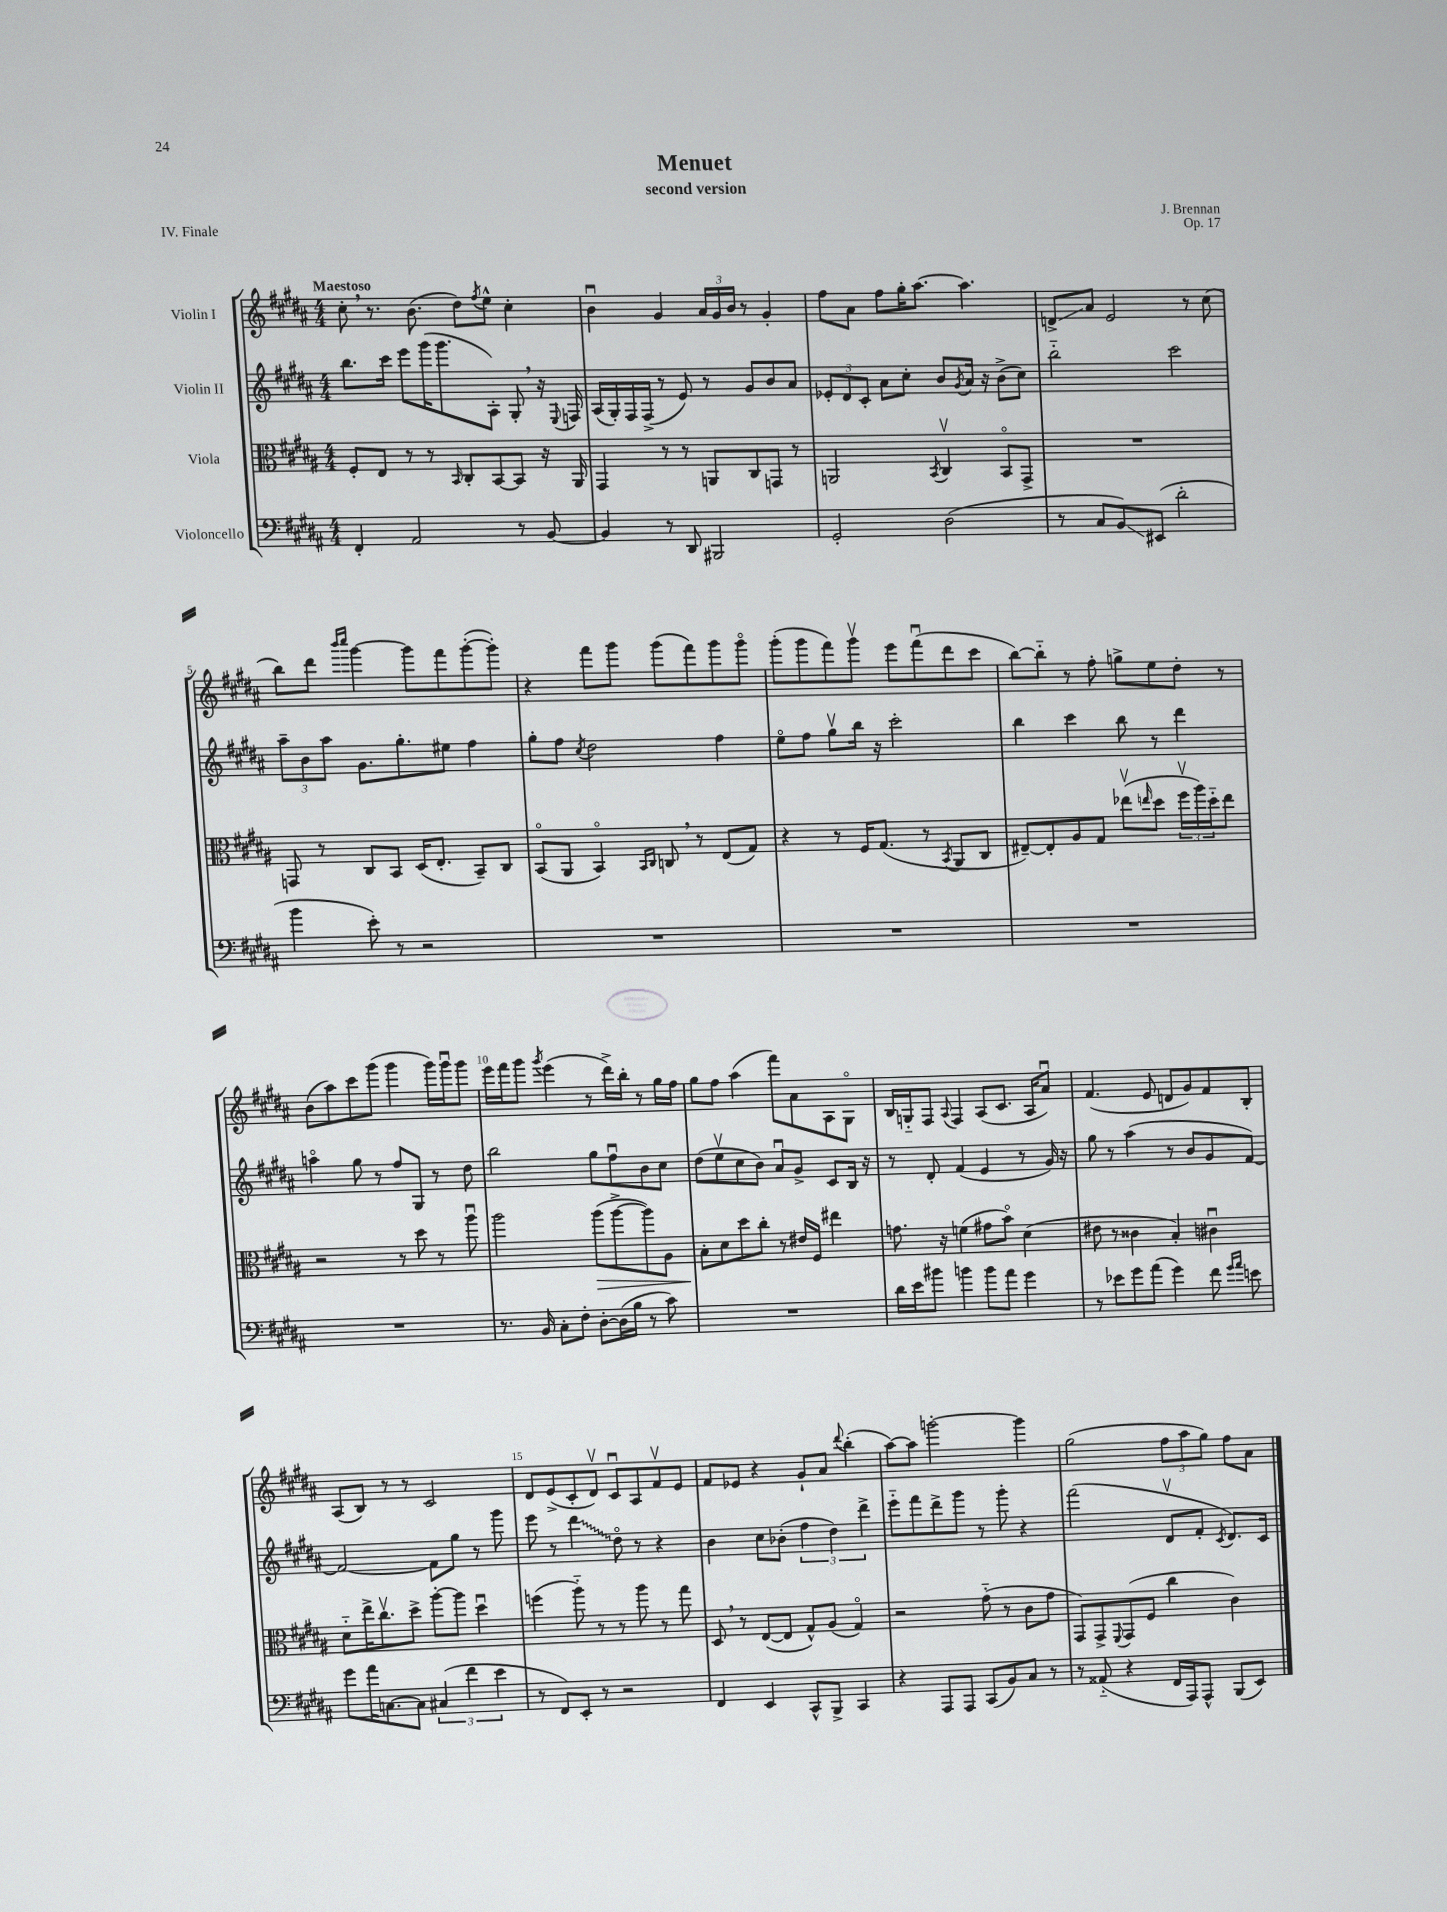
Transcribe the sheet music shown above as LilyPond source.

\header { title = "Menuet" composer = "J. Brennan" subtitle = "second version" opus = "Op. 17" piece = "IV. Finale" }
<<
\new StaffGroup <<
\new Staff = "s0" \with { instrumentName = "Violin I" } {
    \clef treble \key b \major \numericTimeSignature \time 4/4 \tempo "Maestoso"
    cis''8-. \breathe r8. b'8.( dis''8) \acciaccatura { fis''8 } e''8-^ cis''4-. |
    b'4\downbow gis'4 \tuplet 3/2 { ais'16 gis'16 b'16 } r8 gis'4-. |
    fis''8 ais'8 fis''8 gis''16-. ais''8.~ ais''4. |
    d'8->\glissando ais'8 e'2 r8 cis''8( |
    b''8) dis'''8 \grace { b'''16 cis''''16 } gis'''4~ gis'''8 fis'''8 gis'''8~-.( gis'''8-.) |
    r4 fis'''8 gis'''8 gis'''8( fis'''8) gis'''8 gis'''8\flageolet |
    gis'''8-.( gis'''8 fis'''8) gis'''8\upbow e'''8 fis'''8\downbow( dis'''8 cis'''8 |
    b''8~) b''8-_ r8 fis''8-. g''8-> e''8 dis''8-. r8 |
    b'8( ais''8) cis'''8 gis'''8( gis'''4 gis'''16) gis'''16\downbow gis'''8 |
    e'''16 fis'''16 gis'''8 \acciaccatura { gis'''8 } e'''4( r8 dis'''16->) b''16-. r8 gis''16 fis''16 |
    gis''8 fis''8 ais''4( fis'''8) ais'8 ais8 gis8\flageolet |
    b16 g16-_ fis8 \appoggiatura { ais8 } fis4 ais8( cis'8. ais16 ais'8\downbow) |
    fis'4.( e'8 d'8 gis'8) fis'8 b8-. |
    ais8( b8) r8 r8 cis'2 |
    dis'8 e'8->( cis'8-. dis'8\upbow) cis'8\downbow ais8 fis'8\upbow e'8 |
    fis'8 ees'8 r4 gis'8-! ais'8 \appoggiatura { dis'''8 } b''4-.( |
    ais''8~) ais''8 g'''2~-. g'''4 |
    gis''2( \tuplet 3/2 { fis''8 ais''8 gis''8) } fis''8 ais'8 \bar "|." |
}
\new Staff = "s1" \with { instrumentName = "Violin II" } {
    \clef treble \key b \major \numericTimeSignature \time 4/4
    b''8. cis'''16 e'''8 gis'''16( gis'''8. ais8-.) gis8-. \breathe r16 \appoggiatura { e8 } f16 |
    ais16( gis16-.) fis16 fis16->( r8 e'8) r8 gis'8 b'8 ais'8 |
    \tuplet 3/2 { ees'8-. dis'8 cis'8-. } ais'8 cis''8-. b'8 \acciaccatura { gis'8 } ais'16 r16 b'8->( cis''8) |
    b''2-_ cis'''2 |
    \tuplet 3/2 { ais''8-- b'8 ais''8 } gis'8. gis''8.-. eis''8 fis''4 |
    gis''8-. fis''8 \acciaccatura { cis''8 } dis''2 fis''4 |
    e''8\flageolet fis''8 gis''8\upbow b''16 r16 cis'''2-. |
    b''4 cis'''4 b''8 r8 dis'''4 |
    a''4\flageolet gis''8 r8 fis''8 gis8 r8 dis''8 |
    b''2 gis''8 fis''8\downbow b'8 cis''8 |
    dis''8( e''8\upbow cis''8 b'8) ais'8\downbow gis'8-> cis'8 b16 r16 |
    r8 dis'8-. fis'4( e'4 r8 gis'16) r16 |
    gis''8 r8 ais''4( r8 b'8 gis'8 fis'8~) |
    fis'2~ fis'8 gis''8 r8 gis'''8 |
    e'''8 r8 \once \override Glissando.style = #'zigzag dis'''4\glissando dis''8\flageolet r8 r4 |
    b'4 cis''8 bes'8-.( \tuplet 3/2 { fis''4 dis''4) dis'''4-> } |
    e'''8-_ fis'''8 dis'''8-> gis'''8 r8 gis'''8-. r4 |
    fis'''2( dis'8\upbow fis'8-. \acciaccatura { cis'8 } dis'8.) cis'16 \bar "|." |
}
\new Staff = "s2" \with { instrumentName = "Viola" } {
    \clef alto \key b \major \numericTimeSignature \time 4/4
    fis8-. e8 r8 r8 \grace { b,16 } cis8-. b,8~ b,8 r16 ais,16 |
    gis,4 r8 r8 a,8 cis8 g,8 r8 |
    a,2 \acciaccatura { b,8 } cis4\upbow b,8\flageolet gis,8-> |
    R1 |
    g,8 r8 cis8 b,8 dis16( e8.-. b,8--) cis8 |
    b,8\flageolet( ais,8 b,4\flageolet) \grace { b,16 cis16 } c8 \breathe r8 e8( gis8) |
    r4 r8 fis16 gis8.( r8 \acciaccatura { b,8 } ais,8 cis8 |
    eis8~--) eis8-. ais8 gis8 ees''8\upbow( \grace { e''16 } dis''8 \tuplet 3/2 { fis''16\upbow ais''16) dis''16-_ } e''8 |
    r2 r8 dis''8 r8 ais''8\downbow |
    ais''2 ais''8\>( ais''8~-> ais''8) ais8 |
    b8-.\! dis'8 dis''8 cis''8-. r8 eis'16 fis16 eis''4 |
    g'8. r16 f'4( gis'8 b'8\flageolet) dis'4( |
    eis'8 r8 cisis'4 b4-.) cis'4\downbow |
    dis'8-_ e''16-> cis''8.\upbow dis''8-> ais''8~-. ais''8 dis''4\downbow |
    f''4( ais''8-_) r8 r8 ais''8 r8 gis''8 |
    dis8 \breathe r8 e8~( e8 gis8-^) ais8( gis4\flageolet) |
    r2 gis'8-_( r8 cis'8 gis'8 |
    gis,8) gis,8-> \appoggiatura { fis,8 } gis,8( fis8 cis''4 cis'4) \bar "|." |
}
\new Staff = "s3" \with { instrumentName = "Violoncello" } {
    \clef bass \key b \major \numericTimeSignature \time 4/4
    fis,4-. ais,2 r8 b,8~ |
    b,4 r8 dis,8 bis,,2 |
    gis,2-. dis2( |
    r8 cis8 b,8\glissando) eis,8( dis'2-. |
    b'4 e'8-.) r8 r2 |
    R1 |
    R1 |
    R1 |
    R1 |
    r8. b,16 cis8-. fis8-. dis8~-. dis16( b16 r8 cis'8) |
    R1 |
    dis'16 e'16 bis'8 b'4 b'8 ais'8 gis'4 |
    r8 ees'8 gis'8 ais'8( gis'4) fis'8 \grace { gis'16 ais'16 } e'8 |
    gis'8 ais'16 c8.~ c8 \tuplet 3/2 { cis4( fis'4 e'4 } |
    r8 fis,8) e,8-. r8 r2 |
    fis,4 e,4 cis,8-^ b,,8-> cis,4 |
    r4 ais,,8 ais,,8 cis,8( b,8) cis8 r8 |
    r8 aisis,8-_( r4 fis,16 ais,,16) ais,,8-^ b,,8( e,8) \bar "|." |
}
>>
>>
\layout { \context { \Score \override BarNumber.break-visibility = ##(#f #t #t) barNumberVisibility = #(every-nth-bar-number-visible 5) } }
